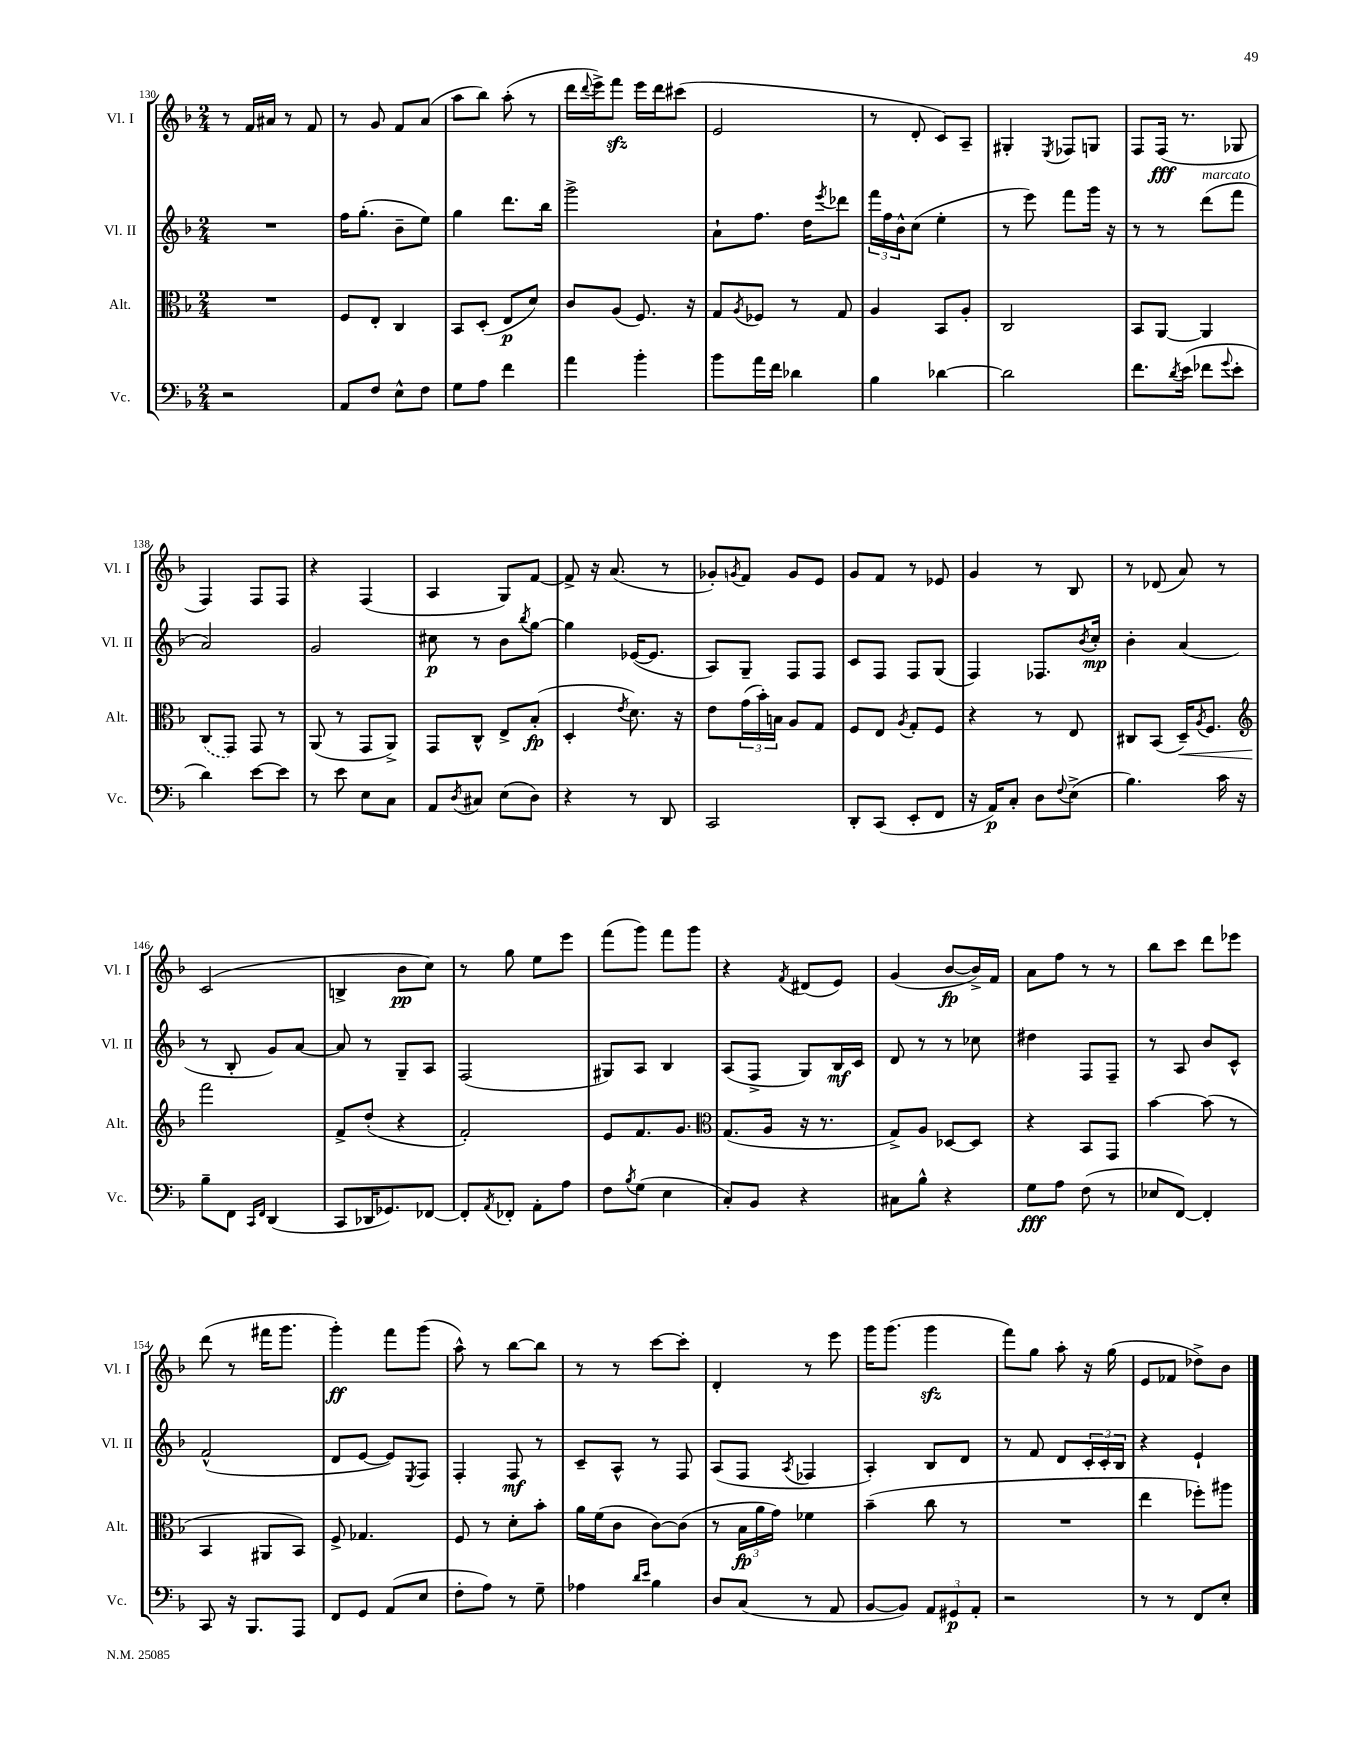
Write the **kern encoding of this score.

**kern	**kern	**kern	**kern
*staff4	*staff3	*staff2	*staff1
*clefF4	*clefC3	*clefG2	*clefG2
*k[b-]	*k[b-]	*k[b-]	*k[b-]
*M2/4	*M2/4	*M2/4	*M2/4
2r	2r	2r	8r
.	.	.	16f
.	.	.	16a#
.	.	.	8r
.	.	.	8f
=	=	=	=
8AA	8F	16ff	8r
.	.	(8.gg'	.
8F	8E'	.	8g
8E^^	4C	8b-~	8f
8F	.	8ee)	(8a
=	=	=	=
8G	8BB-	4gg	8aa
8A	(8D'	.	8bb-)
4f	8E	8.ddd	(8aa'
.	8d)	.	8r
.	.	16bb-	.
=	=	=	=
4a	8c	2ggg^	16ddd
.	.	.	8qqddd
.	.	.	16eee^)
.	(8A	.	8fff
4b-'	8.F)	.	16eee
.	.	.	16ddd
.	.	.	(8ccc#
.	16r	.	.
=	=	=	=
8b-	8G	8a`	2e
.	8qA	.	.
16a	8F-	8.ff	.
16f	.	.	.
4d-	8r	.	.
.	.	16dd	.
.	.	8qeee	.
.	8G	8ddd-	.
=	=	=	=
4B-	4A	24fff	8r
.	.	24ff	.
.	.	24b-^^	.
.	.	(8cc	8d'
[4d-	8BB-	4ee'	8c)
.	8A'	.	8A~
=	=	=	=
2d-]	2C	8r	4G#'
.	.	8eee)	.
.	.	.	8qE
.	.	8fff	8F-
.	.	16ggg	8G
.	.	16r	.
=	=	=	=
8.f	8BB-	8r	8F
.	[8AA	8r	(16F
8qd	.	.	.
(16e	.	.	8.r
8f-	4AA]	(8ddd	.
8qqg	.	.	.
8e'	.	8fff	8G-
=	=	=	=
4d)	(8C	2a)	4F)
.	8GG)	.	.
[8e	8GG	.	8F
8e]	8r	.	8F
=	=	=	=
8r	(8AA	2g	4r
8e	8r	.	.
8E	8GG	.	(4F
8C	8AA^)	.	.
=	=	=	=
8AA	8GG	8cc#	4A
8qD	.	.	.
8C#	8C^^	8r	.
(8E	8E^	8b-	8G)
.	.	8qbb-	.
8D)	(8B-'	[8gg	[8f
=	=	=	=
4r	4D'	4gg]	8f^]
.	.	.	16r
.	.	.	(8.a
.	8qe	.	.
8r	8.d)	([16e-	.
.	.	8.e-]	.
8DD	.	.	8r
.	16r	.	.
=	=	=	=
2CC	8e	8A)	8g-')
.	.	.	8qg
.	(24g	8G~	8f
.	24b-')	.	.
.	24B	.	.
.	8A	8F	8g
.	8G	8F	8e
=	=	=	=
8DD'	8F	8c	8g
(8CC	8E	8F	8f
.	8qA	.	.
8EE'	8G'	8F	8r
8FF	8F	(8G	8e-
=	=	=	=
16r	4r	4F)	4g
16AA)	.	.	.
8C'	.	.	.
8D	8r	8.F-	8r
8qqF	.	.	.
(8E^	8E	.	8B-
.	.	8qb-	.
.	.	16cc'	.
=	=	=	=
4.B-)	8C#	4b-'	8r
.	(8BB-	.	(8d-
.	16D~)	(4a	8a)
.	8qA	.	.
.	8.F	.	.
16c	.	.	8r
16r	.	.	.
=	=	=	=
*	*clefG2	*	*
8B-~	2fff	8r	(2c
8FF	.	8B-'	.
16qqCC	.	.	.
16qqFF	.	.	.
(4DD	.	8g)	.
.	.	[8a	.
=	=	=	=
8CC	8f^	8a]	4B^
16DD-	(8dd'	8r	.
8.GG-)	.	.	.
.	4r	8G~	8b-
[8FF-	.	8A	8cc)
=	=	=	=
8FF-']	2f')	(2F	8r
8qAA	.	.	.
8FF-'	.	.	8gg
8AA'	.	.	8ee
8A	.	.	8eee
=	=	=	=
8F	8e	8G#)	(8fff
8qB-	.	.	.
(8G	8.f	8A	8ggg)
4E	.	4B-	8fff
.	8.g	.	.
.	.	.	8ggg
=	=	=	=
*	*clefC3	*	*
8C')	(8.G	(8A	4r
8BB-	.	8F^	.
.	16A	.	.
.	.	.	8qf
4r	16r	8G)	(8d#
.	8.r	.	.
.	.	16B-	8e)
.	.	16c	.
=	=	=	=
8C#	8G^)	8d	(4g
8B-^^	8A	8r	.
4r	[8D-	8r	[8b-
.	8D-]	8cc-	16b-^])
.	.	.	16f
=	=	=	=
8G	4r	4dd#	8a
8A	.	.	8ff
(8F	8BB-	8F	8r
8r	8GG	8F~	8r
=	=	=	=
8E-	[4b-	8r	8bb-
[8FF)	.	8A	8ccc
4FF']	(8b-]	8b-	8ddd
.	8r	8c^^	8eee-
=	=	=	=
8CC	4BB-	(2f^^	(8ddd
16r	.	.	8r
8.BBB-	.	.	.
.	8AA#	.	16fff#
.	.	.	8.ggg
8AAA	8BB-)	.	.
=	=	=	=
8FF	8F^	8d	4ggg')
8GG	4.G-	[8e	.
(8AA	.	8e])	8fff
.	.	8qE	.
8E	.	8F	(8ggg
=	=	=	=
8F'	8F	4F'	8aa^^)
8A)	8r	.	8r
8r	8d'	8F	[8bb-
8G~	8b-'	8r	8bb-]
=	=	=	=
4A-	16a	8c~	8r
.	(16f	.	.
.	8c	8A^^	8r
16qqd	.	.	.
16qqe	.	.	.
4B-	[8c)	8r	[8ccc
.	(8c]	8F	8ccc']
=	=	=	=
8D	8r	(8A	4d'
(8C	24B-	8F	.
.	24a	.	.
.	24g)	.	.
.	.	8qA	.
8r	4f-	4F-	8r
8AA	.	.	8eee
=	=	=	=
[8BB-	(4b-~	4A')	16ggg
.	.	.	(8.ggg
8BB-])	.	.	.
12AA	8cc	8B-	4ggg
12GG#	.	.	.
.	8r	8d	.
12AA'	.	.	.
=	=	=	=
2r	2r	8r	8fff)
.	.	8f	8gg
.	.	8d	8aa'
.	.	24c'	16r
.	.	24c'	.
.	.	.	(16gg
.	.	24B-	.
=	=	=	=
8r	4ee	4r	8e
8r	.	.	8f-
8FF	8ff-')	4e`	8dd-^)
8E'	8aa#	.	8b-
==	==	==	==
*-	*-	*-	*-
